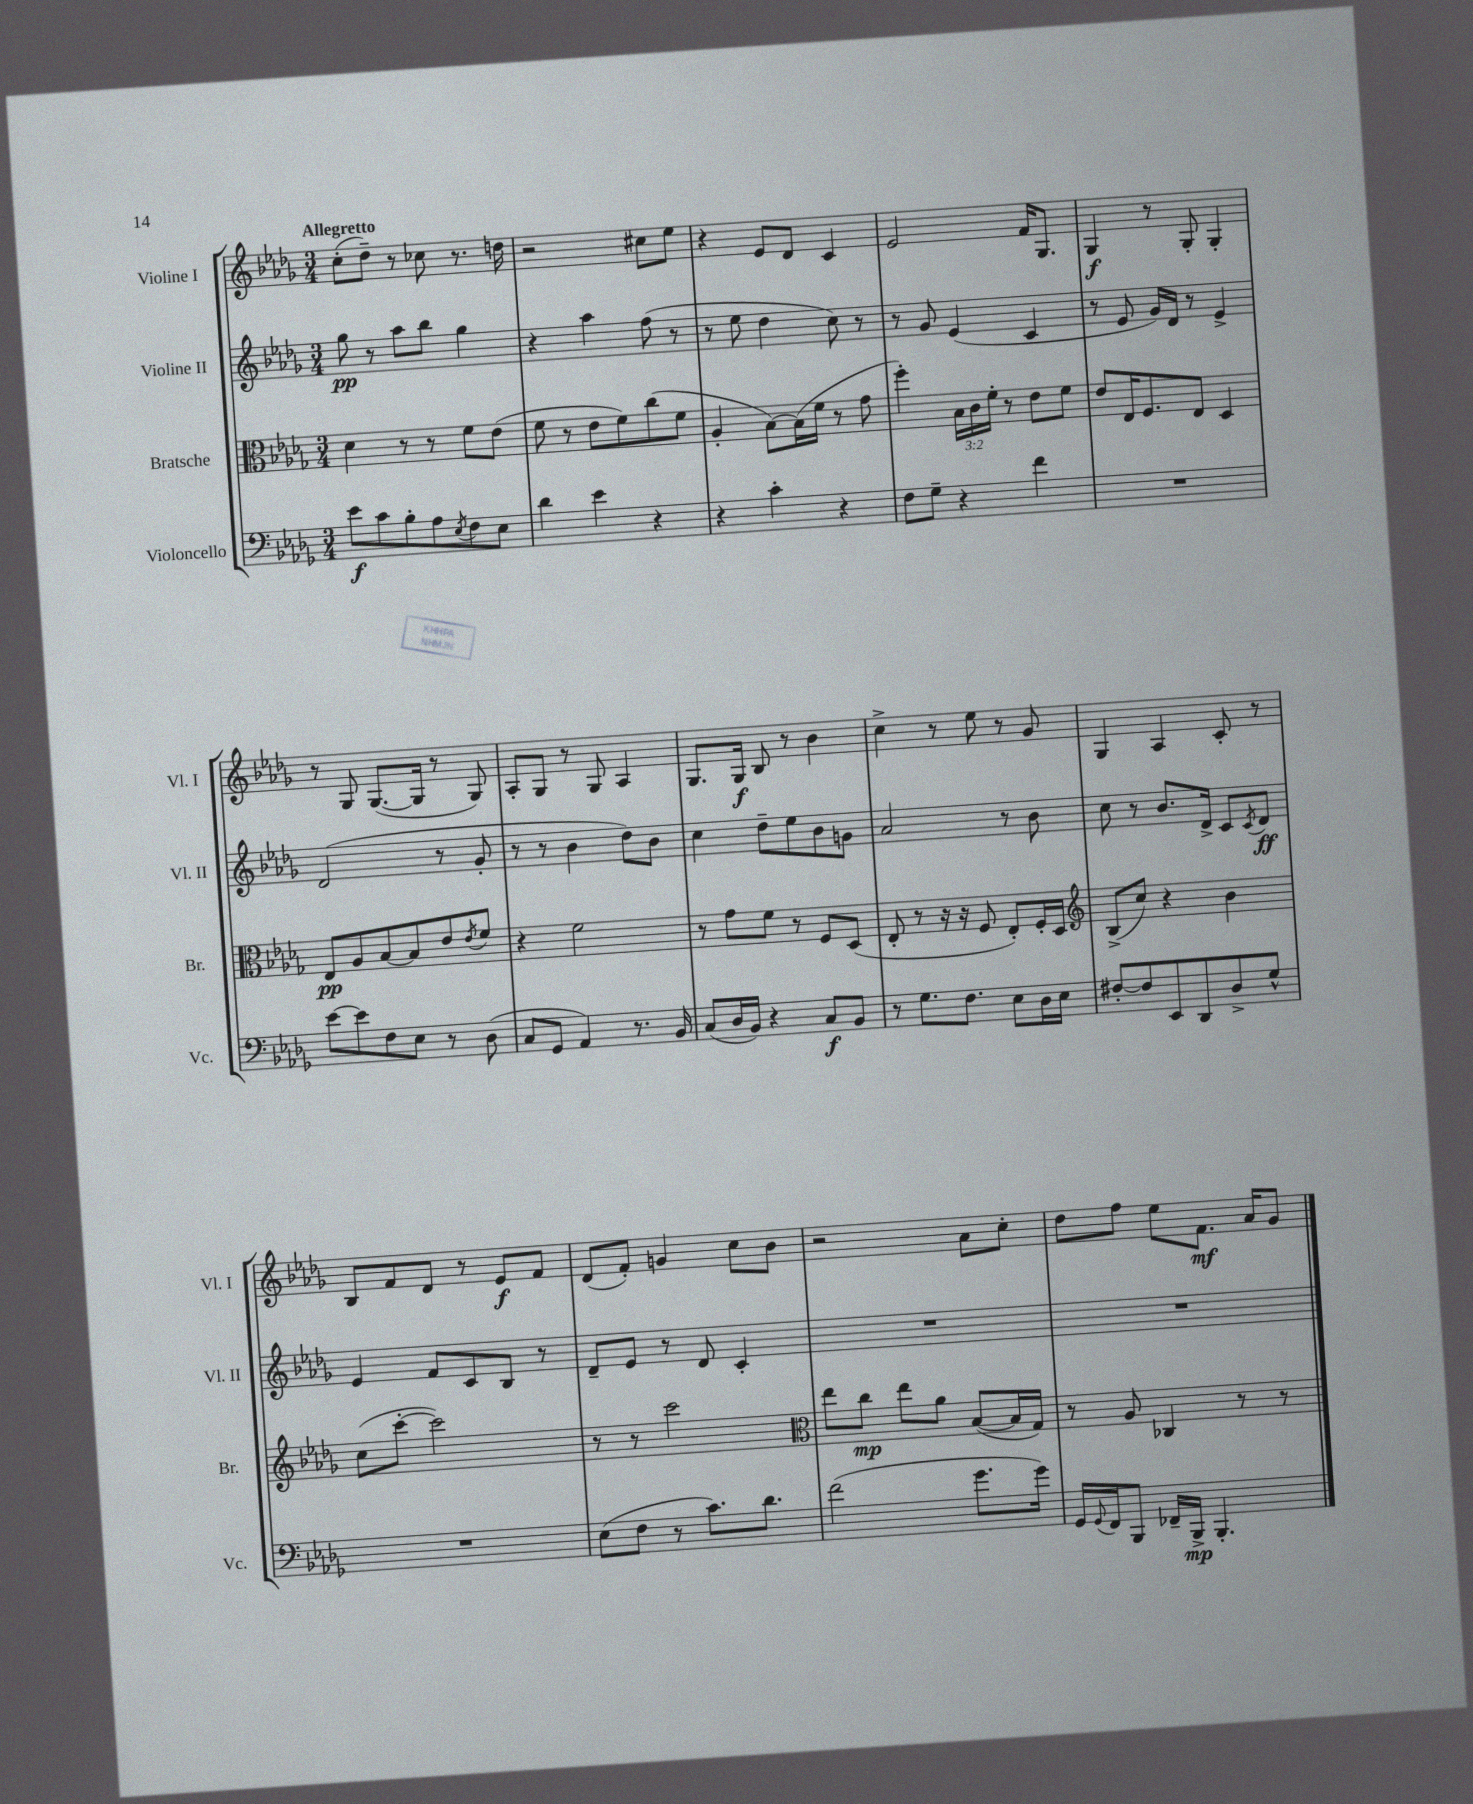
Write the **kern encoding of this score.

**kern	**kern	**kern	**kern
*staff4	*staff3	*staff2	*staff1
*clefF4	*clefC3	*clefG2	*clefG2
*k[b-e-a-d-g-]	*k[b-e-a-d-g-]	*k[b-e-a-d-g-]	*k[b-e-a-d-g-]
*M3/4	*M3/4	*M3/4	*M3/4
8e-	4d-	8gg-	(8cc'
8c	.	8r	8dd-~)
8B-'	8r	8aa-	8r
8A-	8r	8bb-	8cc-
8qE-	.	.	.
8F	8f	4gg-	8.r
8E-	(8e-	.	.
.	.	.	16dd
=	=	=	=
4d-	8f	4r	2r
.	8r	.	.
4e-	8e-	4aa-	.
.	8f)	.	.
4r	(8cc	(8ff	8cc#
.	8f	8r	8ee-
=	=	=	=
4r	4A-'	8r	4r
.	.	8ee-	.
4c'	[8B-)	4dd-	8e-
.	(16B-]	.	8d-
.	16f	.	.
4r	8r	8cc)	4c
.	8g-	8r	.
=	=	=	=
8F	4ff')	8r	2e-
8G-~	.	8g-	.
4r	24B-	(4e-	.
.	24c	.	.
.	24f'	.	.
.	8r	.	.
4f	8e-	4c	16f
.	.	.	8.G-
.	8f	.	.
=	=	=	=
2.r	8e-	8r	4G-
.	16E-	8e-	.
.	8.F	.	.
.	.	16g-)	8r
.	.	16d-	.
.	8E-	8r	8G-'
.	4D-	4e-^	4G-'
=	=	=	=
[8e-	8E-	(2d-	8r
8e-]	8A-	.	8G-
8F	[8B-	.	([8.G-
8E-	8B-]	.	.
.	.	.	16G-]
8r	8e-	8r	8r
.	8qe-	.	.
(8D-	8f	8g-'	8G-)
=	=	=	=
8C	4r	8r	8A-'
8GG-	.	8r	8G-
4AA-)	2f	4b-	8r
.	.	.	8G-
8.r	.	8dd-)	4A-
.	.	8b-	.
16BB-	.	.	.
=	=	=	=
(8C	8r	4cc	8.G-
16D-	8g-	.	.
16BB-)	.	.	16G-
4r	8f	8dd-~	8B-
.	8r	8ee-	8r
8C	8F	8b-	4b-
8BB-	(8D-	8g	.
=	=	=	=
8r	8E-'	2a-	4cc^
8.G-	8r	.	.
.	16r	.	8r
8.F	16r	.	.
.	8F	.	8ee-
8E-	8E-')	8r	8r
16D-	16F'	8b-	8g-
16E-	16D-	.	.
=	=	=	=
*	*clefG2	*	*
[8F#'	(8B-^	8cc	4G-
8F#]	8cc)	8r	.
8EE-	4r	8.b-	4A-
8DD-	.	.	.
.	.	16d-^	.
8D-^	4b-	8c	8c'
.	.	8qc	.
8G-^^	.	8d-	8r
=	=	=	=
2.r	(8cc	4e-	8B-
.	[8ccc'	.	8f
.	2ccc])	8f	8d-
.	.	8c	8r
.	.	8B-	8e-
.	.	8r	8f
=	=	=	=
(8E-	8r	8d-~	(8d-
8F	8r	8e-	8f')
8r	2ccc	8r	4g
8.c)	.	8d-	.
.	.	4c'	8cc
8.d-	.	.	.
.	.	.	8b-
=	=	=	=
*	*clefC3	*	*
(2f	8ee-	2.r	2r
.	8cc	.	.
.	8ee-	.	.
.	8a-	.	.
8.g-	([8B-	.	8a-
.	16B-]	.	8cc'
16g-)	16G-)	.	.
=	=	=	=
16GG-	8r	2.r	8dd-
8qqGG-	.	.	.
16FF	.	.	.
8BBB-	8A-	.	8ff
16FF-~	4C-	.	8ee-
16BBB-^	.	.	.
4.BBB-'	.	.	8.f
.	8r	.	.
.	.	.	16a-
.	8r	.	8g-
==	==	==	==
*-	*-	*-	*-
